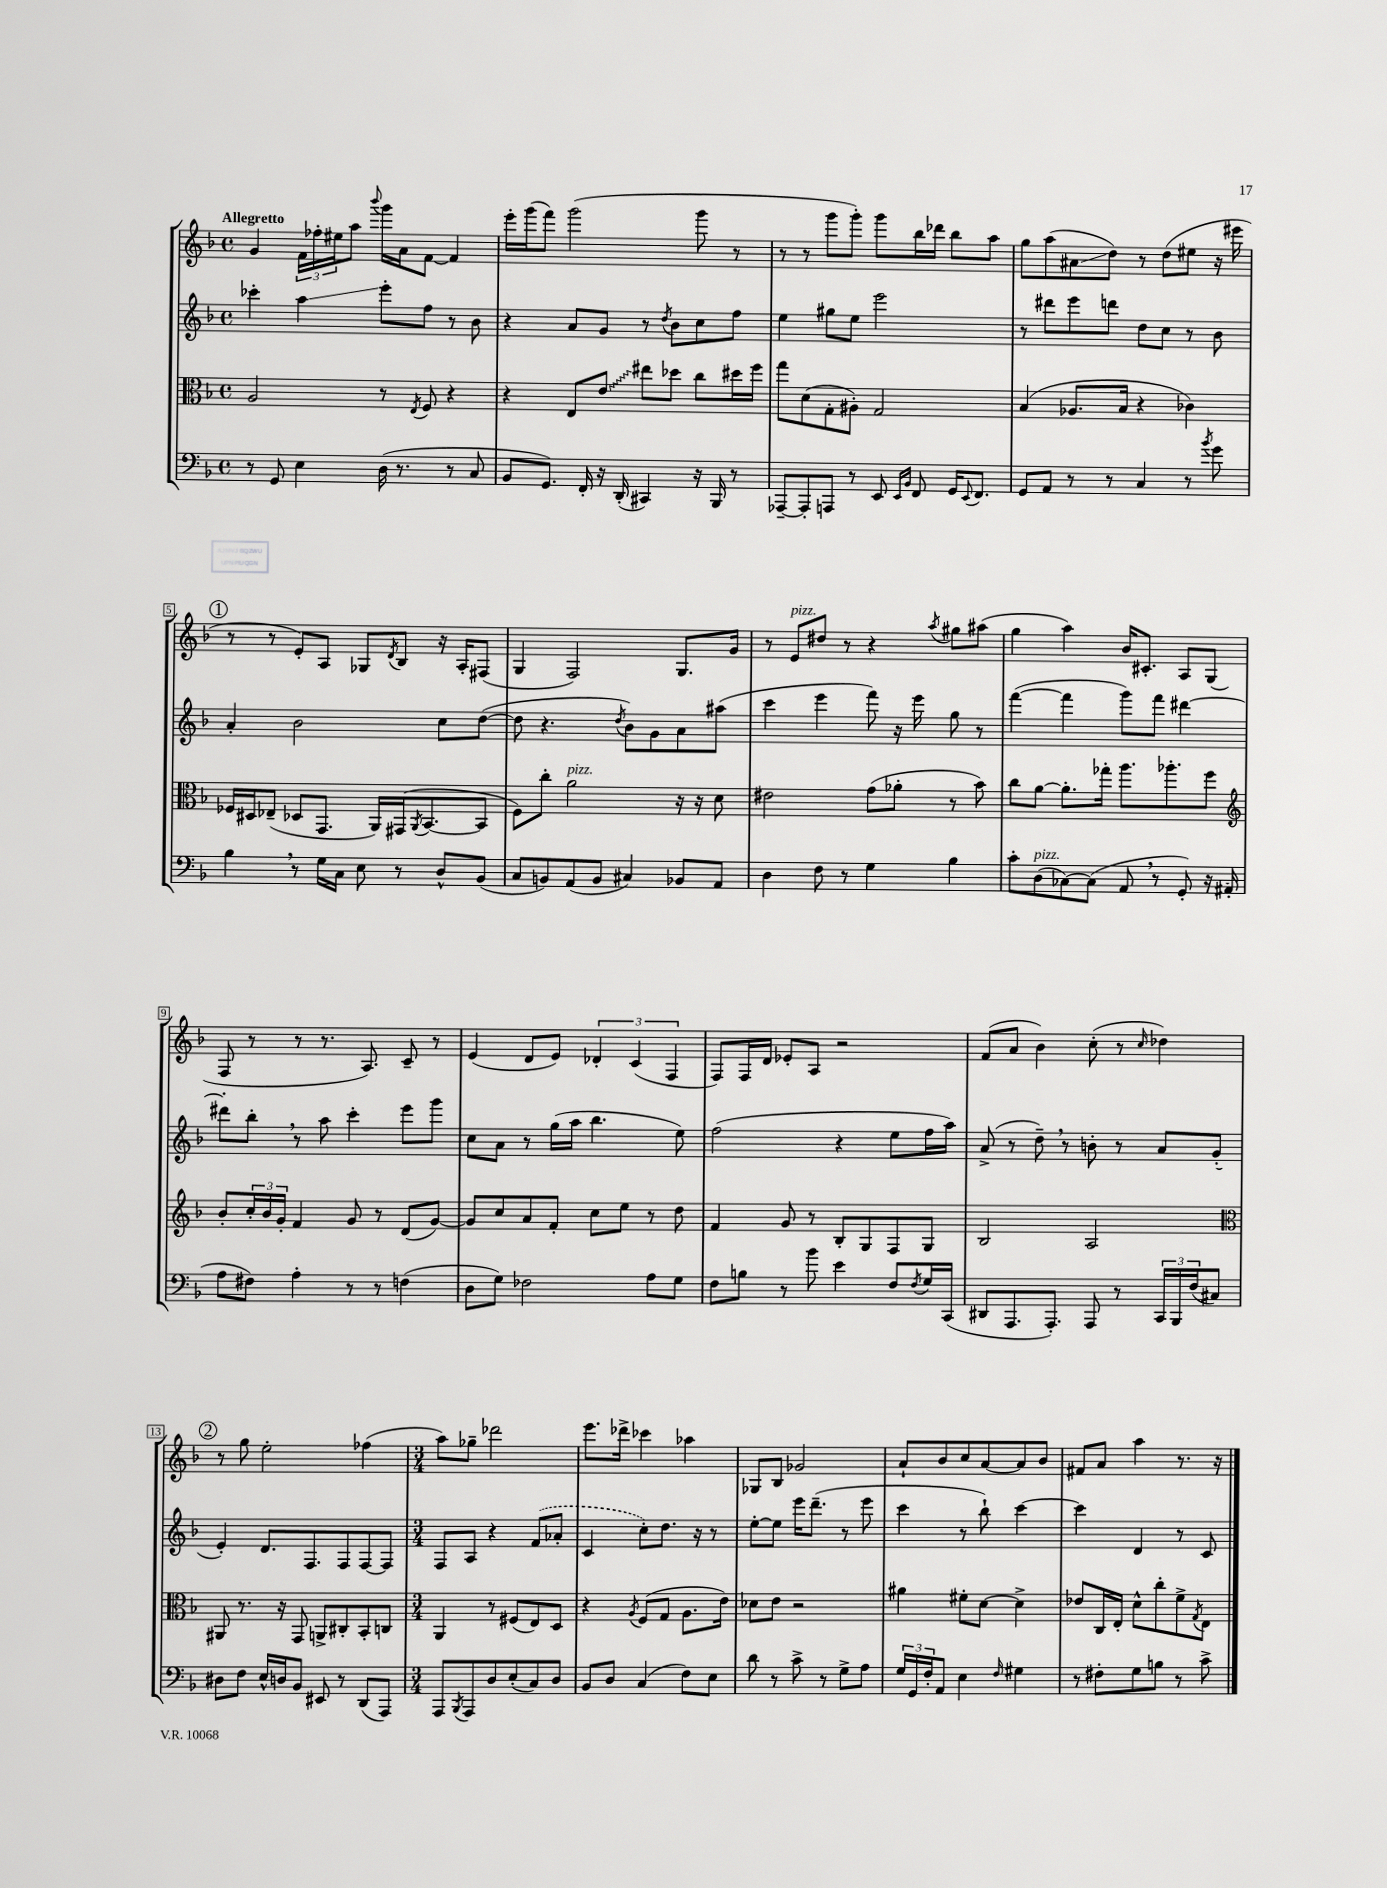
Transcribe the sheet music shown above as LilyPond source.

<<
\new StaffGroup <<
\new Staff = "s0" {
    \clef treble \key f \major \defaultTimeSignature \time 4/4 \tempo "Allegretto"
    g'4 \tuplet 3/2 { f'16 fes''16-. eis''16 } a''8 \appoggiatura { bes'''8 } g'''16 a'16 f'8~ f'4 |
    e'''16-. g'''16( f'''8) g'''2( g'''8 r8 |
    r8 r8 g'''8 g'''8-.) g'''8 bes''16 des'''16 bes''8 a''8 |
    g''8 a''8( ais'8\glissando d''8) r8 d''8( eis''8 r16 eis'''16 |
    \mark \markup { \circle "1" } r8 r8 e'8-.) a8 ges8 \acciaccatura { d'8 } bes8 r16 a16-. fis8( |
    g4 f2) g8. g'16 |
    r8 e'8^\markup { \italic "pizz." } dis''8 r8 r4 \acciaccatura { a''8 } gis''8 ais''8( |
    g''4 a''4) bes'16 cis'8.-. a8 g8( |
    f8 r8 r8 r8. a8.) c'8-- r8 |
    e'4( d'8 e'8) \tuplet 3/2 { des'4-. c'4( f4 } |
    f8) f16 d'16 ees'8-. a8 r2 |
    f'8( a'8 bes'4) c''8-.( r8 \grace { c''16 } des''4) |
    \mark \markup { \circle "2" } r8 g''8 e''2-. fes''4( |
    \numericTimeSignature \time 3/4 a''8) ges''8-- des'''2 |
    e'''8. des'''16-> ces'''4 aes''4 |
    ges8 bes8 ges'2 |
    a'8-! bes'8 c''8 a'8~ a'8 bes'8 |
    fis'8 a'8 a''4 r8. r16 \bar "|." |
}
\new Staff = "s1" {
    \clef treble \key f \major \defaultTimeSignature \time 4/4
    ces'''4-. a''4\glissando e'''8-. f''8 r8 bes'8 |
    r4 a'8 g'8 r8 \acciaccatura { d''8 } bes'8 c''8 f''8 |
    e''4 gis''8 e''8 e'''2 |
    r8 dis'''8 e'''8 d'''8 d''8 c''8 r8 bes'8 |
    \mark \markup { \circle "1" } a'4-. bes'2 c''8 d''8~( |
    d''8 r4. \acciaccatura { d''8 } bes'8) g'8 a'8 ais''8( |
    c'''4 e'''4 f'''8) r16 e'''16 g''8 r8 |
    f'''4~( f'''4 g'''8) f'''8 dis'''4~ |
    dis'''8-. bes''8-. \breathe r8 a''8 c'''4-. e'''8 g'''8 |
    c''8 a'8 r8 g''16( a''16 bes''4. e''8) |
    f''2( r4 e''8 f''16 a''16) |
    a'8->( r8 d''8--) \breathe r8 b'8-. r8 a'8 g'8-.( |
    \mark \markup { \circle "2" } e'4-.) d'8. f8. f8 f8~ f8 |
    \numericTimeSignature \time 3/4 f8 a8 r4 \once \slurDashed f'8( aes'8-. |
    c'4 c''8-.) d''8. r16 r8 |
    e''8~-. e''8 e'''16 d'''8.--( r8 e'''8 |
    c'''4 r8 bes''8-!) c'''4~ |
    c'''4 d'4 r8 c'8 \bar "|." |
}
\new Staff = "s2" {
    \clef alto \key f \major \defaultTimeSignature \time 4/4
    a2 r8 \acciaccatura { e8 } f8 r4 |
    r4 e8 \once \override Glissando.style = #'zigzag e'8\glissando eis''8 des''8 c''8 dis''16 f''16 |
    g''8 d'8( g8-. ais8-.) g2 |
    bes4( aes8. bes16 r4 ces'4) |
    \mark \markup { \circle "1" } fes16 dis16 ees8--( des8 g,8. a,16) gis,16( \acciaccatura { a,8 } bes,8.~ bes,8 |
    f8) c''8-. a'2^\markup { \italic "pizz." } r16 r16 d'8 |
    eis'2 g'8( aes'8-. r8 bes'8) |
    c''8 a'8~ a'8.-. ges''16-. a''8. aes''8.-. f''8 |
    \clef treble bes'8-. \tuplet 3/2 { c''16-. bes'16 g'16-. } f'4 g'8 r8 d'8( g'8~) |
    g'8 c''8 a'8 f'8-. c''8 e''8 r8 d''8 |
    f'4 g'8 r8 bes8-. g8 f8 g8 |
    bes2 a2 |
    \mark \markup { \circle "2" } \clef alto ais,8 r8. r16 g,8 a,8-> cis8-. bes,8-. c8 |
    \numericTimeSignature \time 3/4 a,4 r8 fis8( e8) d8 |
    r4 \acciaccatura { a8 } f8( g8 a8. e'16) |
    des'8 e'8 r2 |
    ais'4 fis'8-. d'8~ d'4-> |
    ees'8 c16 e16-. d'8-^ c''8-. f'8-> \acciaccatura { g8 } e8 \bar "|." |
}
\new Staff = "s3" {
    \clef bass \key f \major \defaultTimeSignature \time 4/4
    r8 g,8 e4 d16( r8. r8 c8 |
    bes,8 g,8.) f,16-. r16 d,16-.( cis,4) r16 bes,,16 r8 |
    aes,,8~-- aes,,8-. a,,8 r8 e,8 \grace { e,16 bes,16 } f,8 g,16 \appoggiatura { e,8 } f,8. |
    g,8 a,8 r8 r8 c4 r8 \acciaccatura { bes'8 } g'8 |
    \mark \markup { \circle "1" } bes4 \breathe r8 g16 c16 e8 r8 d8-^ bes,8( |
    c8 b,8) a,8( b,8 cis4) bes,8 a,8 |
    d4 f8 r8 g4 bes4 |
    c'8-. d8^\markup { \italic "pizz." }( ces8~) ces8( a,8 \breathe r8 g,8-.) r16 ais,16-.( |
    a8 fis8) a4-. r8 r8 f4( |
    d8 g8) fes2 a8 g8 |
    f8 b8 r8 bes'8 e'4 f8 \acciaccatura { f8 } g16 c,16( |
    dis,8 a,,8. a,,8.-.) a,,8 r8 \tuplet 3/2 { c,16 bes,,16 f16( } cis8) |
    \mark \markup { \circle "2" } dis8 f8 e16-^ d16 bes,8 eis,8 r8 d,8( a,,8) |
    \numericTimeSignature \time 3/4 a,,8 \acciaccatura { bes,,8 } a,,8 d8 e8-.( c8) d8 |
    bes,8 d8 c4( f8) e8 |
    d'8 r8 c'8-> r8 g8-> a8 |
    \tuplet 3/2 { g16 g,16 f16-. } a,8 e4 \grace { f16 } gis4 |
    r8 fis8-. g8 b8 r8 c'8-> \bar "|." |
}
>>
>>
\layout { \context { \Score \override BarNumber.stencil = #(make-stencil-boxer 0.1 0.3 ly:text-interface::print) } }
